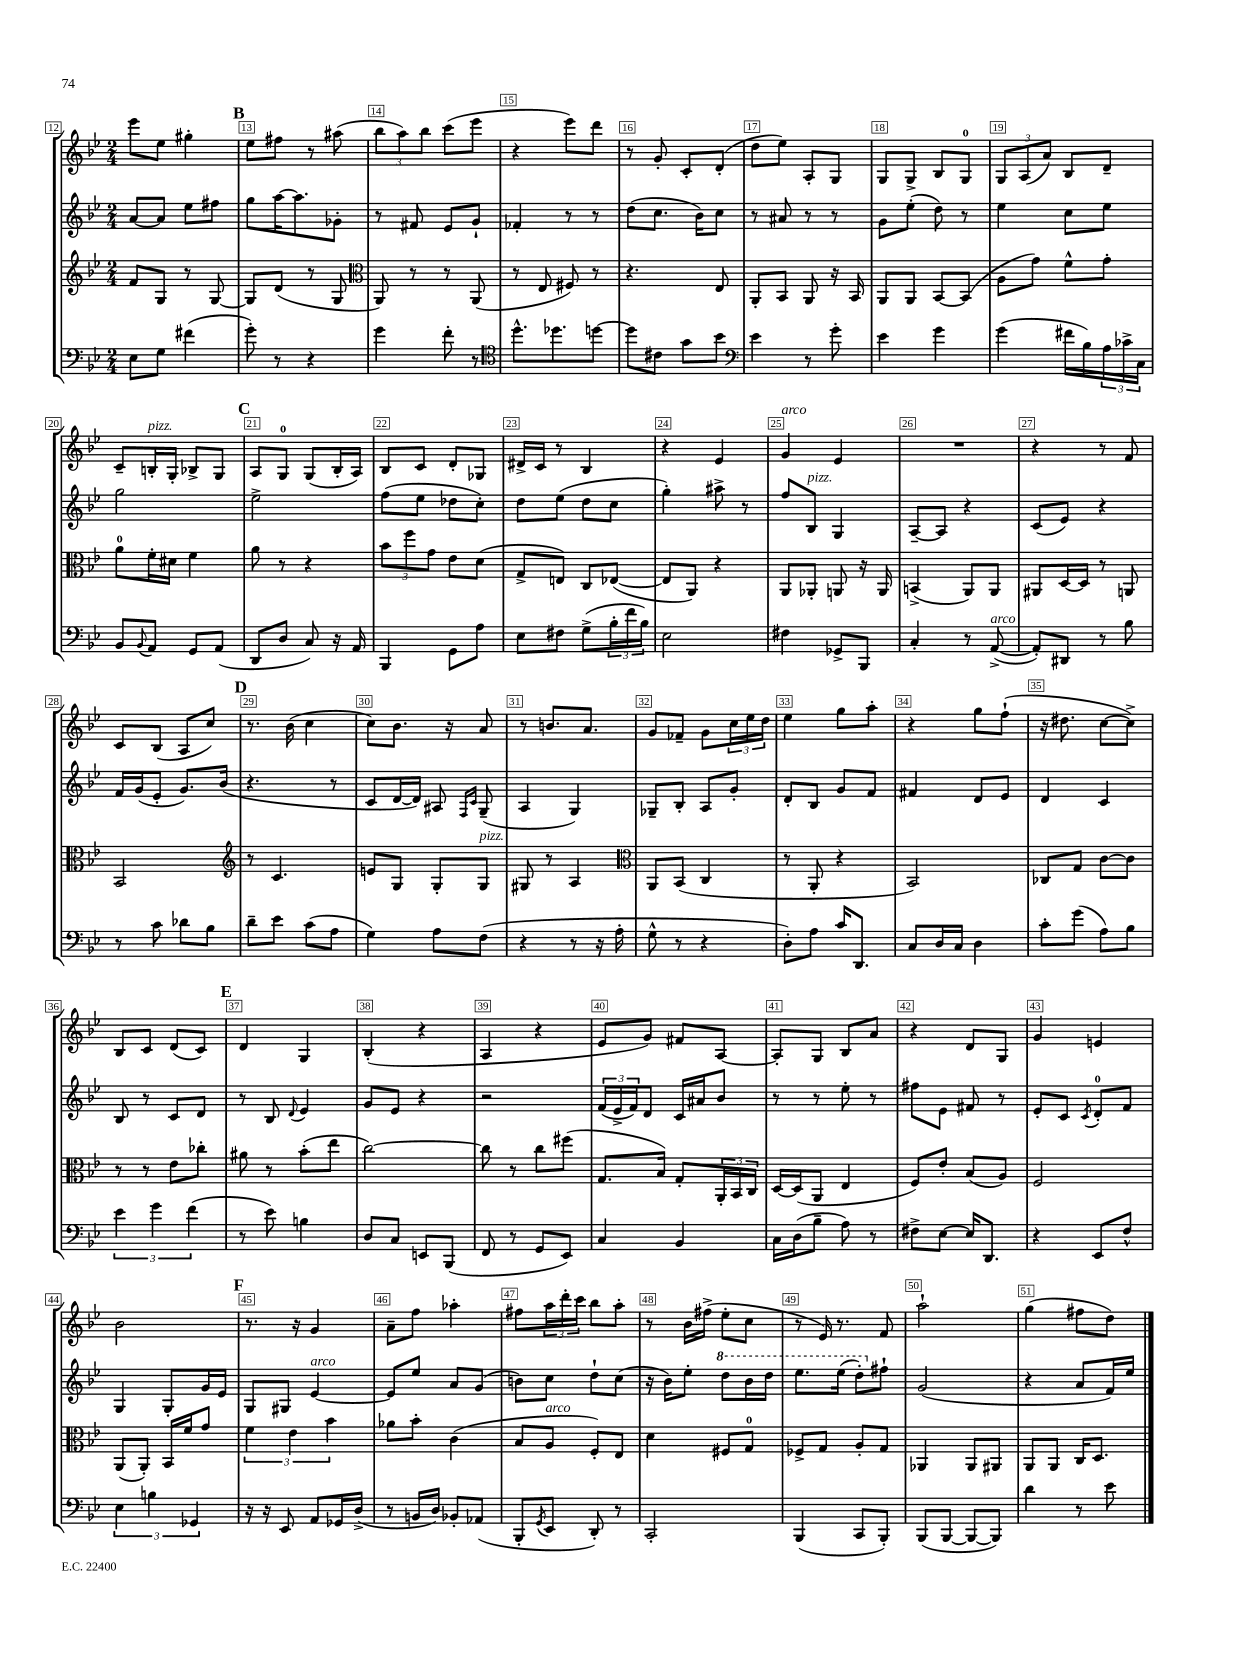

**kern	**kern	**kern	**kern
*staff4	*staff3	*staff2	*staff1
*clefF4	*clefG2	*clefG2	*clefG2
*k[b-e-]	*k[b-e-]	*k[b-e-]	*k[b-e-]
*M2/4	*M2/4	*M2/4	*M2/4
8E-\L	8f/L	[8a/L	8eee-\L
8G\J	8G/J	8a/]J	8ee-\J
(4f#\	8r	8ee-\L	4gg#'\
.	[8G/	8ff#\J	.
=	=	=	=
8g'\)	8G/]L	8gg\L	8ee-\L
8r	(8d/J	[16aa\K	8ff#\J
.	.	8.aa\]	.
4r	8r	.	8r
.	8G/	8g-'\J	(8aa#\
=	=	=	=
*	*clefC3	*	*
4g\	8AA/)	8r	12bb-\L
.	.	.	12aa\)
.	8r	8f#/	.
.	.	.	12bb-\J
8f'\	8r	8e-/L	(8ccc\L
8r	(8AA/	8g`/J	8eee-\J
=	=	=	=
*clefC4	*	*	*
8.dd^^\L	8r	4f-'/	4r
.	8E-/	.	.
8.dd-\	.	.	.
.	8F#/)	8r	8eee-\L)
[8dd\J	8r	8r	8ddd\J
=	=	=	=
8dd\]L	4.r	(8dd\L	8r
8c#\J	.	8.cc\J	8g'/
8g\L	.	.	8c'/L
.	.	16b-\LK)	.
8b-\J	8E-/	8cc\J	(8d'/J
=	=	=	=
*clefF4	*	*	*
4e-\	8AA'/L	8r	8dd\L
.	8BB-/J	8a#/	8ee-\J)
8r	8AA/	8r	8A'/L
8g'\	16r	8r	8G/J
.	16BB-/	.	.
=	=	=	=
4e-\	8AA/L	8g\L	8G/L
.	8AA/J	(8ee-'\J	8G^/J
4g\	[8BB-/L	8dd\)	8B-/L
.	(8BB-/]J	8r	8G/J
=	=	=	=
(4g\	8A\L	4ee-\	12G/L
.	.	.	(12A/
.	8g\J)	.	.
.	.	.	12a/J)
16f#\LL	8f^^\L	8cc\L	8B-/L
16B-\)	.	.	.
24A\	8g'\J	8ee-\J	8d~/J
24c-^\	.	.	.
24C\JJ	.	.	.
=	=	=	=
8BB-/L	8a\L	2gg\	8c~/L
8qqBB-/	.	.	.
8AA/J	16f'\L	.	16B'/L
.	16d#\JJ	.	16G'/JJ
8GG/L	4f\	.	8B-^/L
(8AA/J	.	.	8G/J
=	=	=	=
8DD/L	8a\	2ee-^\	8A/L
8D/J	8r	.	8G/J
8C/)	4r	.	(8G/L
16r	.	.	16B-'/L
16AA/	.	.	16A/JJ)
=	=	=	=
4BBB-/	12b-\L	(8ff\L	8B-/L
.	12ff\	.	.
.	.	8ee-\J	8c/J
.	12g\J	.	.
8GG\L	8e-\L	8dd-\L	8d'/L
8A\J	(8d\J	8cc'\J)	8G-/J
=	=	=	=
8E-\L	8G^/L	8dd\L	16d#^/LL
.	.	.	16c/JJ
8F#\J	8E/J)	(8ee-\J	8r
(8G^\L	8C/L	8dd\L	4B-/
24B-'\L	([8E-/J	8cc\J	.
24f\	.	.	.
24B-\JJ)	.	.	.
=	=	=	=
2E-\	8E-/]L	4gg'\)	4r
.	8AA/J)	.	.
.	4r	8aa#^\	4e-/
.	.	8r	.
=	=	=	=
4F#\	8AA/L	8ff/L	4g/
.	8AA-'/J	8B-/J	.
8GG-^/L	8AA/	4G/	4e-/
8BBB-/J	16r	.	.
.	16AA/	.	.
=	=	=	=
4C'/	(4BB^/	[8A~/L	2r
.	.	8A/]J	.
8r	8AA/L)	4r	.
([8AA^/	8AA/J	.	.
=	=	=	=
8AA'/]L)	8AA#/L	(8c/L	4r
8DD#/J	[16D/L	8e-/J)	.
.	16D/]JJ	.	.
8r	8r	4r	8r
8B-\	8AA/	.	8f/
=	=	=	=
8r	2BB-/	16f/LL	8c/L
.	.	(16g/J	.
8c\	.	8e-'/J	(8B-/J
8d-\L	.	8.g/L)	8A/L
8B-\J	.	.	8cc/J)
.	.	(16b-/Jk	.
=	=	=	=
*	*clefG2	*	*
8d~\L	8r	4.r	8.r
8e-\J	4.c/	.	.
.	.	.	(16b-\
(8c\L	.	.	4cc\
8A\J	.	8r	.
=	=	=	=
4G\)	8e/L	8c/L	8cc\L)
.	8G/J	[16d/L	8.b-\J
.	.	16d/]JJ)	.
8A\L	8G'/L	8A#/	.
.	.	.	16r
.	.	16qqF/LL	.
.	.	16qqc/JJ	.
(8F\J	8G/J	(8G~/	8a/
=	=	=	=
4r	8G#/	4A/	8r
.	8r	.	8.b/L
8r	4A/	4G/)	.
.	.	.	8.a/J
16r	.	.	.
16A'\	.	.	.
=	=	=	=
*	*clefC3	*	*
8G^^\	8AA/L	8G-~/L	8g/L
8r	(8BB-/J	8B-'/J	8f-~/J
4r	4C/	8A/L	8g\L
.	.	8g'/J	24cc\L
.	.	.	24ee-\
.	.	.	24dd\JJ
=	=	=	=
8D'\L)	8r	8d'/L	4ee-\
8A\J	8AA'/	8B-/J	.
16c/LK	4r	8g/L	8gg\L
8.DD/J	.	.	.
.	.	8f/J	8aa'\J
=	=	=	=
8C/L	2BB-/)	4f#/	4r
16D/L	.	.	.
16C/JJ	.	.	.
4D\	.	8d/L	8gg\L
.	.	8e-/J	(8ff`\J
=	=	=	=
8c'\L	8C-/L	4d/	16r
.	.	.	8.dd#\
(8g\J	8G/J	.	.
8A\L)	[8c\L	4c/	[8cc\L
8B-\J	8c\]J	.	8cc^\]J)
=	=	=	=
6e-\	8r	8B-/	8B-/L
.	8r	8r	8c/J
6g\	.	.	.
.	8e-\L	8c/L	(8d/L
(6f\	.	.	.
.	8cc-'\J	8d/J	8c/J)
=	=	=	=
8r	8a#\	8r	4d/
8e-\)	8r	8B-/	.
.	.	8qqd/	.
4B\	(8b-'\L	4e-/	4G/
.	8ee-\J	.	.
=	=	=	=
8D/L	[2cc\)	8g/L	(4B-'/
8C/J	.	8e-/J	.
8EE/L	.	4r	4r
(8BBB-/J	.	.	.
=	=	=	=
8FF/	8cc\]	2r	4A/
8r	8r	.	.
8GG/L	8cc\L	.	4r
8EE-/J)	(8ff#\J	.	.
=	=	=	=
4C/	8.G/L	(24f/LL	8e-/L
.	.	24e-^/	.
.	.	24f/J)	.
.	.	8d/J	8g/J)
.	16B-/Jk)	.	.
4BB-/	8G'/L	16c/LL	8f#/L
.	.	16a#/J	.
.	24AA'/L	8b-/J	[8A/J
.	24BB-/	.	.
.	24C/JJ	.	.
=	=	=	=
16C\LL	[16D/LL	8r	8A'/]L
(16D\J	(16D/]J	.	.
8B-~\J	8AA/J	8r	8G/J
8A\)	4E-/	8ee-'\	8B-/L
8r	.	8r	8a/J
=	=	=	=
8F#^\L	8F/L)	8ff#\L	4r
[8E-\J	8e-'/J	8e-\J	.
16E-/]LK	(8B-/L	8f#/	8d/L
8.DD/J	.	.	.
.	8A/J)	8r	8G/J
=	=	=	=
4r	2F/	8e-'/L	4g/
.	.	8c/J	.
.	.	8qc/	.
8EE-/L	.	8d'/L	4e/
8F^^/J	.	8f/J	.
=	=	=	=
6E-\	(8AA/L	4G/	2b-\
.	8AA'/J)	.	.
6B\	.	.	.
.	16BB-/LL	8G'/L	.
.	16f/J	.	.
6GG-/	.	.	.
.	8g/J	16g/L	.
.	.	16e-/JJ	.
=	=	=	=
16r	6f\	8G/L	8.r
16r	.	.	.
8EE-/	.	8G#/J	.
.	6e-\	.	.
.	.	.	16r
8AA/L	.	[4e-/	4g/
.	6b-\	.	.
16GG-/L	.	.	.
(16D^/JJ	.	.	.
=	=	=	=
8r	8a-\L	8e-/]L	8a~\L
16BB/LL	8b-'\J	8ee-/J	8ff\J
16D/JJ)	.	.	.
8BB-'/L	(4c\	8a/L	4aa-'\
(8AA-/J	.	(8g/J	.
=	=	=	=
8BBB-'/L	8B-/L	8b\L)	8ff#\L
8qGG/	.	.	.
8EE-/J	8A/J	8cc\J	24aa\L
.	.	.	24ddd'\
.	.	.	24ccc\JJ
8DD'/)	8F'/L)	8dd`\L	8bb-\L
8r	8E-/J	(8cc\J	8aa'\J
=	=	=	=
2CC'/	4d\	16r	8r
.	.	16b-\LK)	.
.	.	8ee-'\J	16b-\LL
.	.	.	(16ff#^\JJ
.	8F#/L	8ddd\L	8ee-'\L
.	8G/J	16bb-\L	8cc\J
.	.	16ddd\JJ	.
=	=	=	=
(4BBB-/	8F-^/L	8.eee-\L	8r
.	8G/J	.	16e-/)
.	.	(16eee-\Jk	8.r
8CC/L	8A'/L	8ddd'\L)	.
8BBB-'/J)	8G/J	8ff#`\J	8f/
=	=	=	=
(8BBB-/L	4AA-/	(2g/	2aa`\
[8BBB-/J	.	.	.
8BBB-/_L	8AA-/L	.	.
8BBB-/]J)	8AA#/J	.	.
=	=	=	=
4d\	8AA/L	4r	(4gg\
.	8AA/J	.	.
8r	16C/LK	8a/L	8ff#\L
.	8.D/J	.	.
8e-\	.	16f/L)	8dd\J)
.	.	16ee-/JJ	.
==	==	==	==
*-	*-	*-	*-
